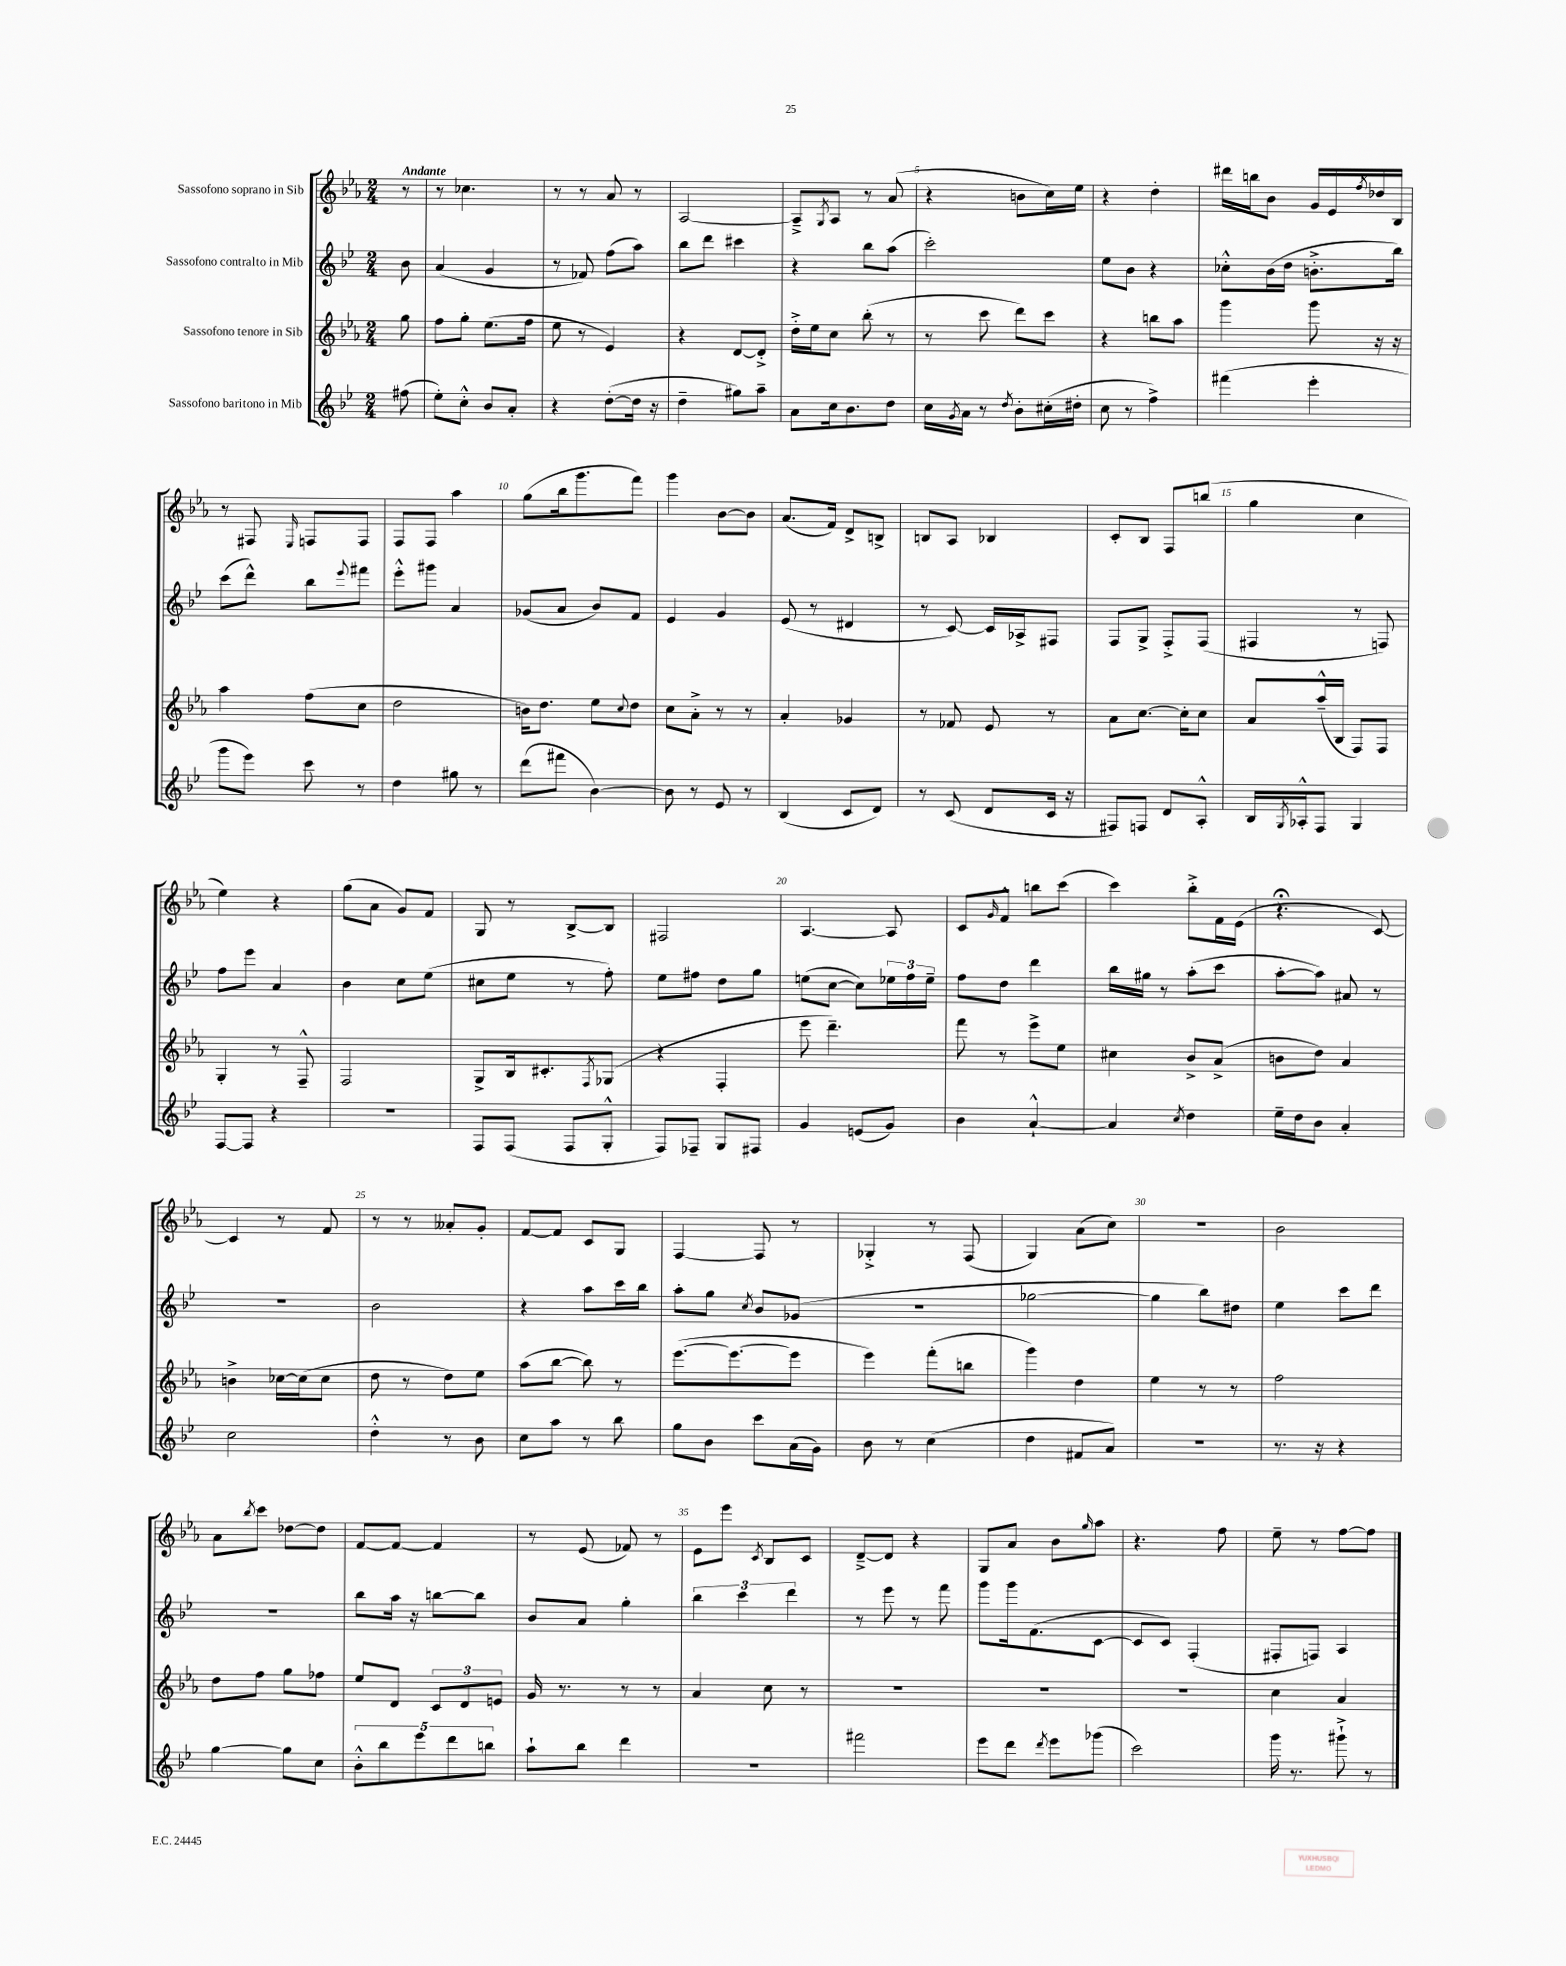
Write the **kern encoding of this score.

**kern	**kern	**kern	**kern
*staff4	*staff3	*staff2	*staff1
*clefG2	*clefG2	*clefG2	*clefG2
*k[b-e-]	*k[b-e-a-]	*k[b-e-]	*k[b-e-a-]
*M2/4	*M2/4	*M2/4	*M2/4
(8ff#	8gg	8b-	8r
=	=	=	=
8ee-')	8ff	(4a	8r
8cc'^^	8gg'	.	4.cc-
8b-	(8.ee-	4g	.
8a'	.	.	.
.	16ff	.	.
=	=	=	=
4r	8ee-	8r	8r
.	8r	8f-)	8r
([8dd'	4e-)	(8ff	8a-
16dd]	.	8aa)	8r
16r	.	.	.
=	=	=	=
4dd~	4r	8bb-	[2A-
.	.	8ddd	.
8gg#)	[8d	4ccc#	.
8aa~	8d'^]	.	.
=	=	=	=
8a	16dd'^	4r	8A-~^]
.	16ee-	.	.
.	.	.	8qG
16cc	8cc	.	8A-
8.b-	.	.	.
.	(8bb-'	8bb-	8r
8dd	8r	(8aa	(8a-
=	=	=	=
16cc	8r	2ccc')	4r
8qg	.	.	.
16a	.	.	.
8r	8ccc	.	.
8qdd	.	.	.
8b-'	8ddd)	.	8b
(16cc#'	8ccc	.	16cc)
16dd#'	.	.	16ee-
=	=	=	=
8cc	4r	8ee-	4r
8r	.	8b-	.
4ff^)	8bb	4r	4dd'
.	8aa-	.	.
=	=	=	=
(4fff#	4ggg	8cc-'^^	16ddd#
.	.	.	16bb
.	.	(16b-	8b-
.	.	16dd	.
4eee-'	8ggg	8.b'^	16g
.	.	.	16e-
.	.	.	8qff
.	16r	.	16dd-
.	16r	16bb-)	16B-
=	=	=	=
8ggg	4aa-	(8ccc	8r
8eee-)	.	8ddd^^)	8F#
.	.	.	16qqE-
8ccc	(8ff	8bb-	8F
.	.	8qqeee-	.
8r	8cc	8fff#	8F
=	=	=	=
4dd	2dd	8eee-'^^	8F
.	.	8ggg#	8F
8gg#	.	4a	4aa-
8r	.	.	.
=	=	=	=
(8ddd	16b)	(8g-	(8gg
.	8.dd	.	.
8fff#	.	8a	16bb-
.	.	.	8.ggg
[4b-)	8ee-	8b-)	.
.	8qqcc	.	.
.	8dd	8f	8fff)
=	=	=	=
8b-]	8cc	4e-	4ggg
8r	8a-'^	.	.
8e-	8r	4g	[8b-
8r	8r	.	8b-]
=	=	=	=
(4B-	4a-'	(8e-	(8.a-
.	.	8r	.
.	.	.	16f)
8c	4g-	4d#	8d^
8d)	.	.	8B^
=	=	=	=
8r	8r	8r	8B
(8c	8f-	[8c)	8A-
8d	8e-	16c]	4B-
.	.	16A-^	.
16c	8r	8F#	.
16r	.	.	.
=	=	=	=
8F#)	8a-	8F	8c'
8F	[8.cc	8G^	8B-
8d	.	8F'^	8F
.	16cc']	.	.
8A'^^	8cc	(8F	(8bb
=	=	=	=
16B-	8a-	4F#	4gg
8qG	.	.	.
16A-'^^	.	.	.
8F	(16aa-~^^	.	.
.	16B-	.	.
4G	8F)	8r	4cc
.	8F	8F)	.
=	=	=	=
[8F	4G'	8ff	4ee-)
8F]	.	8eee-	.
4r	8r	4a	4r
.	8F~^^	.	.
=	=	=	=
2r	2F	4b-	(8gg
.	.	.	8a-
.	.	8cc	8g)
.	.	(8ee-	8f
=	=	=	=
8F	8G^	8cc#	8G
(8F	16B-	8ee-	8r
.	8.c#'	.	.
8F	.	8r	[8B-^
.	8qF	.	.
8G'^^	(8G-	8ff')	8B-]
=	=	=	=
8F)	4r	8ee-	2F#
8F-~	.	8ff#	.
8G	4F'	8dd	.
8F#	.	8gg	.
=	=	=	=
4g	8eee-	(8ee	[4.A-
.	4.ddd~)	[8cc	.
(8e	.	8cc])	.
8g)	.	24ee-	8A-]
.	.	24ff	.
.	.	24ee-~	.
=	=	=	=
4b-	8fff	8ff	8c
.	.	.	16qqg
.	8r	8dd	8f^^
[4a`^^	8eee-^	4ddd	8bb
.	8ee-	.	(8ccc
=	=	=	=
4a]	4cc#	16bb-	4ccc)
.	.	16gg#	.
.	.	8r	.
8qcc	.	.	.
4dd	8b-^	(8aa'	8bb-'^
.	(8a-^	8ccc	16f
.	.	.	(16e-
=	=	=	=
16ee-~	8b	[8aa'	4.r;
16dd	.	.	.
8b-	8dd)	8aa])	.
4a'	4a-	8a#	.
.	.	8r	[8c)
=	=	=	=
2cc	4b^	2r	4c]
.	[16cc-	.	8r
.	(16cc-]	.	.
.	8cc-	.	8f
=	=	=	=
4dd'^^	8dd	2b-	8r
.	8r	.	8r
8r	8dd)	.	8a--'
8b-	8ee-	.	8g'
=	=	=	=
8cc	(8aa-	4r	[8f
8aa	[8bb-	.	8f]
8r	8bb-])	8aa	8c
8bb-	8r	16ccc	8G
.	.	16bb-	.
=	=	=	=
8gg	([8.eee-	8aa'	[4F
8b-	.	8gg	.
.	8.eee-_	.	.
.	.	8qcc	.
8ccc	.	8b-	8F]
(16a	8eee-]	(8g-	8r
16g)	.	.	.
=	=	=	=
8b-	4eee-)	2r	4G-'^
8r	.	.	.
(4cc	(8fff'	.	8r
.	8bb	.	(8F
=	=	=	=
4dd	4ggg)	[2gg-	4G)
8f#	4dd	.	(8a-
8a)	.	.	8cc)
=	=	=	=
2r	4ee-	4gg-]	2r
.	8r	8bb-)	.
.	8r	8dd#	.
=	=	=	=
8.r	2ff	4ee-	2b-
16r	.	.	.
4r	.	8ccc	.
.	.	8ddd	.
=	=	=	=
[4gg	8dd	2r	8a-
.	.	.	8qbb-
.	8ff	.	8ccc
8gg]	8gg	.	[8dd-
8cc	8ff-	.	8dd-]
=	=	=	=
10b-'^^	8ee-	8bb-	[8f
10bb-	.	.	.
.	8d	16aa	8f_
.	.	16r	.
10eee-	.	.	.
.	12c	[8bb	4f]
10ddd	.	.	.
.	12d	.	.
.	.	8bb]	.
10bb	.	.	.
.	12e	.	.
=	=	=	=
8aa`	16g	8b-	8r
.	8.r	.	.
8bb-	.	8a	(8e-
4ddd	8r	4gg'	8f-)
.	8r	.	8r
=	=	=	=
2r	4a-	6bb-	8e-
.	.	.	8eee-
.	.	6ccc	.
.	.	.	8qc
.	8cc	.	8B-
.	.	6ddd	.
.	8r	.	8c
=	=	=	=
2fff#	2r	8r	[8d~^
.	.	8eee-	8d]
.	.	8r	4r
.	.	8fff	.
=	=	=	=
8eee-	2r	8ggg	8G
8ddd	.	16ggg	8a-
.	.	(8.f	.
8qddd	.	.	.
8eee-	.	.	8b-
.	.	.	16qqgg
(8ggg-	.	[8c	8aa-
=	=	=	=
2ccc)	2r	8c]	4.r
.	.	8c)	.
.	.	(4F'	.
.	.	.	8ff
=	=	=	=
16ggg	4cc	8F#'	8ee-~
8.r	.	.	.
.	.	8F)	8r
8ggg#`^	4a-	4A	[8ff
8r	.	.	8ff]
==	==	==	==
*-	*-	*-	*-
